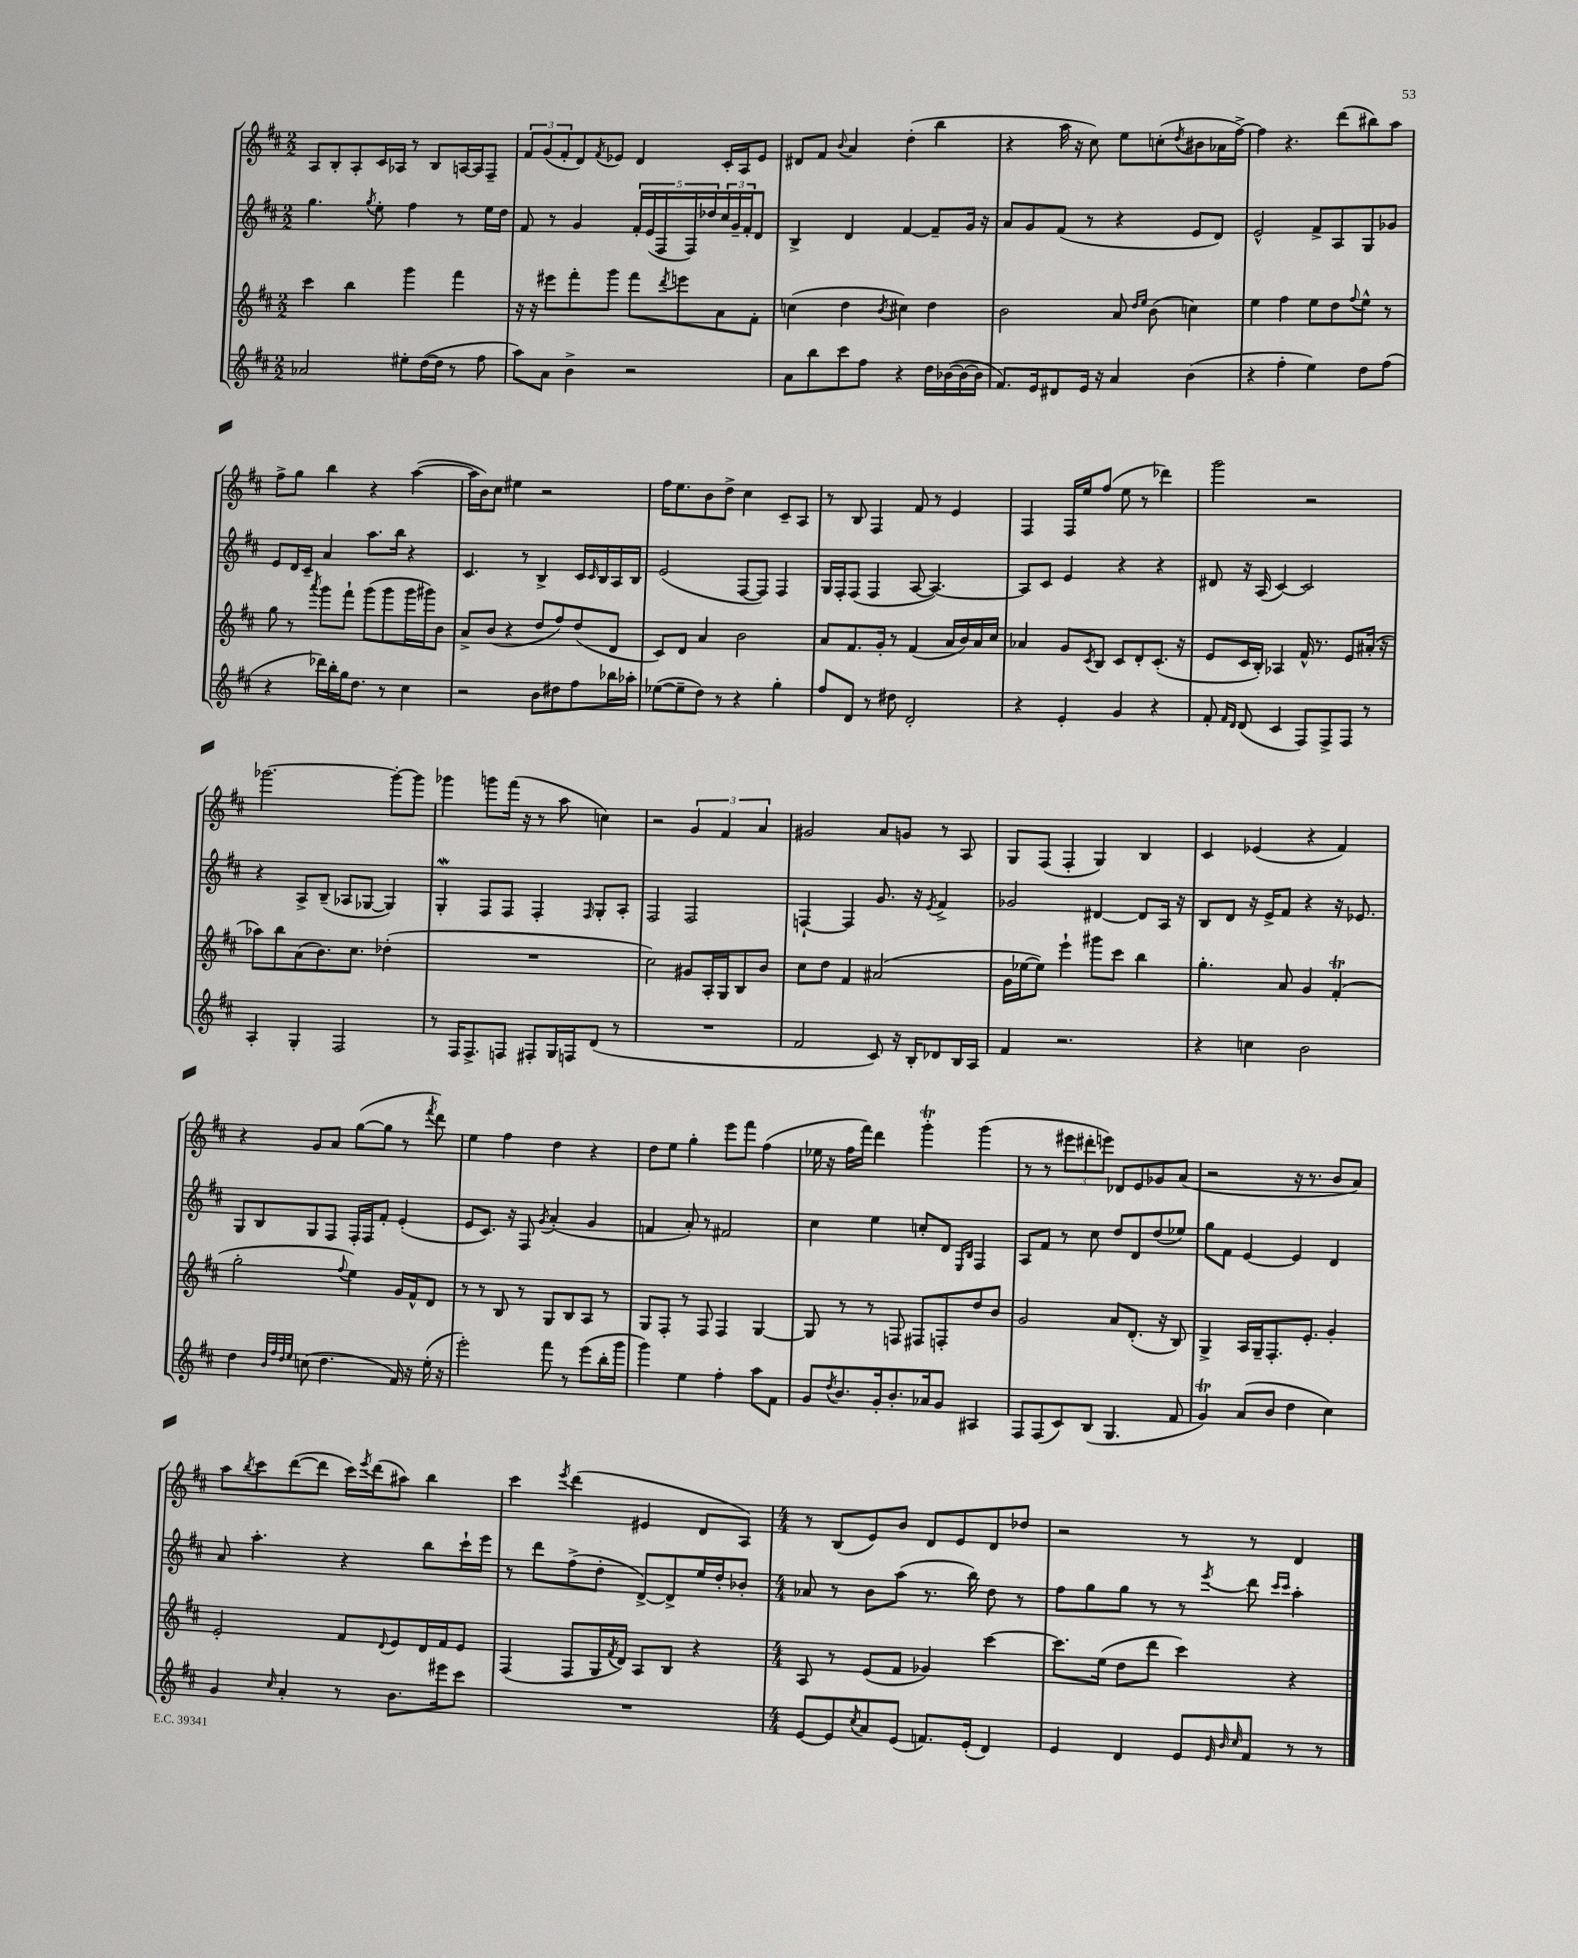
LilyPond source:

<<
\new StaffGroup <<
\new Staff = "s0" {
    \clef treble \key d \major \numericTimeSignature \time 2/2
    a8 b8-. a8-. cis'16 aes16 r8 b8 a16~ a16 fis8-- |
    \tuplet 3/2 { fis'8 g'8( fis'8-. } d'8) \acciaccatura { fis'8 } ees'8 d'4 cis'16-. a16 ees'8 |
    dis'8 fis'8 \appoggiatura { b'8 } a'4 d''4-.( b''4 |
    r4 a''16 r16 cis''8) e''8 c''8-.( \acciaccatura { d''8 } bis'8 aes'16 fis''16~->) |
    fis''4 r4. d'''8( bis''8) a''8 |
    fis''8-> g''8 b''4 r4 a''4~( |
    a''16 b'16) cis''8 eis''4 r2 |
    fis''16 e''8. b'8 d''8-> cis''4 cis'8-- a8 |
    r8 b8 fis4 fis'8 r8 e'4 |
    fis4 fis16 e''16 fis''8( e''8 r8 des'''4) |
    g'''2 r2 |
    ges'''2.~ ges'''8~-. ges'''8 |
    ges'''4 g'''8 fis'''16( r16 r8 a''8 c''4) |
    r2 \tuplet 3/2 { g'4 fis'4 a'4 } |
    gis'2 a'8 g'8 r8 a8 |
    g8 fis8( fis4-. g4) b4 |
    cis'4 ees'4( r4 fis'4) |
    r4 g'8 a'8 g''8~( g''8 r8 \acciaccatura { fis'''8 } d'''8) |
    e''4 fis''4 d''4 r4 |
    d''8 e''8 g''4-. e'''8 fis'''8 fis''4( |
    ees''16 r16 fis''16 fis'''16) d'''4 g'''4-.\trill g'''4( |
    r8 r8 \tuplet 3/2 { eis'''8 dis'''8-. e'''8) } des'8 e'8 ges'8 a'8( |
    r2 r16 r8. b'8 a'8) |
    a''8 \acciaccatura { b''8 } cis'''8 d'''8~( d'''8 cis'''16) \acciaccatura { e'''8 } d'''16( ais''8) b''4 |
    cis'''4 \acciaccatura { e'''8 } d'''4( eis'4 d'8 a8) |
    \numericTimeSignature \time 4/4 r8 b8( e'8) b'8 d'8 e'8 d'8 des''8 |
    r2 r8 r8 d'4 \bar "|." |
}
\new Staff = "s1" {
    \clef treble \key d \major \numericTimeSignature \time 2/2
    g''4. \acciaccatura { g''8 } e''8-. fis''4 r8 e''16 d''16 |
    fis'8 r8 g'4 \tuplet 5/4 { fis'16-. e'16( fis16 fis16) des''16 } \tuplet 3/2 { cis''16 g'16-- fis'16-. } d'8 |
    b4-> d'4 fis'4~ fis'8-- g'16 r16 |
    a'8 g'8 fis'8( r8 r4 e'8 d'8) |
    e'2-^ fis'8-> a8 g8 ges'8 |
    e'8 d'16 cis'16-- a'4 a''8. b''16 r4 |
    cis'4. r8 b4-> cis'16 \grace { cis'16 } b16 a16 b16 |
    e'2( fis8~ fis8) fis4 |
    g16 fis16-. fis8( fis4 a8~ a4.~) |
    a8 cis'8 e'4 r4 r4 |
    dis'8 r16 a16( cis'4~) cis'2 |
    r4 a8-> b8--( aes8 ges8~ ges4) |
    g4-.\mordent fis8 fis8 fis4-. \grace { fis16 } g8-. a8-. |
    fis2 fis2 |
    f4~-! f4 g'8. r16 \acciaccatura { e'8 } fis'4-> |
    ges'2 dis'4~ dis'8 a16 r16 |
    b8 d'8 r16 e'16-> fis'8 r4 r16 ees'8. |
    g8 b8 g8 fis8 fis16-. fis16 fis'8-. e'4-.( |
    e'8 cis'8.) r16 fis8 \acciaccatura { g'8 } a'4-.( g'4 |
    f'4 a'8-.) r8 fis'2 |
    cis''4 e''4 c''8-. d'8 \grace { e16 b16 } fis4 |
    a8 fis'8 r8 cis''8 d''8 d'8 d''8( ees''8) |
    g''8 fis'8 e'4~ e'4 d'4 |
    a'8 a''4.-. r4 b''8 cis'''16-! e'''16 |
    r8 d'''8 fis''8->( d''8-. d'8~->) d'8-> e''16 d''16-. bes'8-. |
    \numericTimeSignature \time 4/4 aes'8 r8 b'8 a''8( r8. b''16) d''8 r8 |
    fis''8 g''8 g''8 r8 r8 \acciaccatura { e'''8 } d'''8 \grace { cis'''16 cis'''16 } a''4-. \bar "|." |
}
\new Staff = "s2" {
    \clef treble \key d \major \numericTimeSignature \time 2/2
    cis'''4 b''4 g'''4 fis'''4 |
    r16 r16 eis'''8 fis'''8-. g'''8 fis'''8 \acciaccatura { d'''8 } e'''8 a'8 fis'8-. |
    c''4( d''4 \acciaccatura { b'8 } cis''4) d''4 |
    b'2 a'8 \grace { d''16 e''16 } b'8( c''4) |
    e''4 fis''4 e''8 d''8 \appoggiatura { fis''8 } e''8-^ r8 |
    g''8 r8 \acciaccatura { a'''8 } g'''8 fis'''8-! g'''8( g'''8 g'''16 gis'''16) b'8 |
    a'8-> b'8( r4 d''8 fis''8) d''8( d'8 |
    cis'8) d'8 a'4 b'2 |
    a'8 fis'8. g'16-. r8 fis'4( a'16 b'16) a'16 cis''16 |
    aes'4 g'8 \acciaccatura { cis'8 } b8 cis'8 d'8-. cis'8.-.( r16 |
    e'8 cis'16 b16-.) aes4 fis'16-^ r8. e'8 ais'16-.( r16 |
    aes''8) b''8 a'8( b'8.) cis''8. des''4-.( |
    R1 |
    cis''2) gis'8 a16-. g16 b8 b'8 |
    cis''8 d''8 fis'4 ais'2( |
    g'16 ees''16~ ees''8) e'''4-! gis'''8 cis'''8 b''4 |
    g''4.-. a'8 g'4 fis'4-.\trill( |
    g''2-. \appoggiatura { fis''8 } e''4) g'16 fis'16-^ d'8 |
    r8 r8 b8 r8 g8 b8 a8 r8 |
    g8 fis8-. r8 fis8 fis4 g4~ |
    g8 r8 r8 f8 fis8 f8-. d''8 b'8 |
    g'2 a'8 d'8.-.( r16 b8) |
    g4-> a16 g16-- fis8.-. e'8.-. g'4-. |
    e'2-. fis'8 \appoggiatura { d'8 } e'8 d'16 fis'16 e'8 |
    fis4( fis8 g16 \acciaccatura { fis'8 } d'16) a8 b8 r4 |
    \numericTimeSignature \time 4/4 a8 r8 e'8( fis'8 ges'4) cis'''4~ |
    cis'''8. e''16( d''8 d'''8 cis'''4) r4 \bar "|." |
}
\new Staff = "s3" {
    \clef treble \key d \major \numericTimeSignature \time 2/2
    aes'2 eis''8-. d''16~( d''16 r8 fis''8 |
    a''8) a'8 b'4-> r2 |
    a'8 b''8 cis'''8 fis''8 r4 d''16 bes'16~( bes'16~ bes'16 |
    fis'8.) e'16 dis'8 e'16 r16 a'4 b'4( |
    r4 fis''4-. e''4) d''8 fis''8( |
    r4 des'''16) b''16-. g''16 d''8. r8 cis''4 |
    r2 b'8 dis''8 fis''8 bes''16 aes''16-. |
    ees''8~( ees''8-- d''8) r8 r4 g''4-. |
    fis''8 d'8 r8 dis''8 d'2-. |
    r4 e'4-. g'4 r4 |
    fis'8-. \grace { fis'16 d'16 } d'8( cis'4 fis8) fis8-> fis8 r8 |
    a4-. g4-. fis2 |
    r8 fis16 fis8.-> f8 fis8-. g16 f16 d'8( r8 |
    R1 |
    fis'2 cis'8) r16 b16-. des'8 b16 a16 |
    fis'4 r2. |
    r4 c''4 b'2 |
    d''4 \grace { b'32 fis''32 d''32 e''32 } c''8( d''4. fis'16) r16 e''16-.( r16 |
    e'''2-.) fis'''8 r8 e'''8( b''16-. g'''16 |
    g'''4) e''4 fis''4-. a''8 fis'8 |
    g'8 \acciaccatura { d''8 } b'8. g'16-. b'8.-. aes'16 g'8 ais4 |
    fis8 fis8( cis'8) b8( g4. fis'8 |
    g'4\trill) a'8( b'8 d''4 cis''4) |
    g'4 \grace { cis''16 } a'4-. r8 b'8. eis'''16 cis'''8 |
    R1 |
    \numericTimeSignature \time 4/4 e'8~ e'8 \acciaccatura { cis''8 } a'8 e'8( f'8.) e'16-.( d'4) |
    e'4 d'4 e'8 \grace { e'32 b'32 cis''32 } fis'8 r8 r8 \bar "|." |
}
>>
>>
\layout { \context { \Score \remove "Bar_number_engraver" } }
